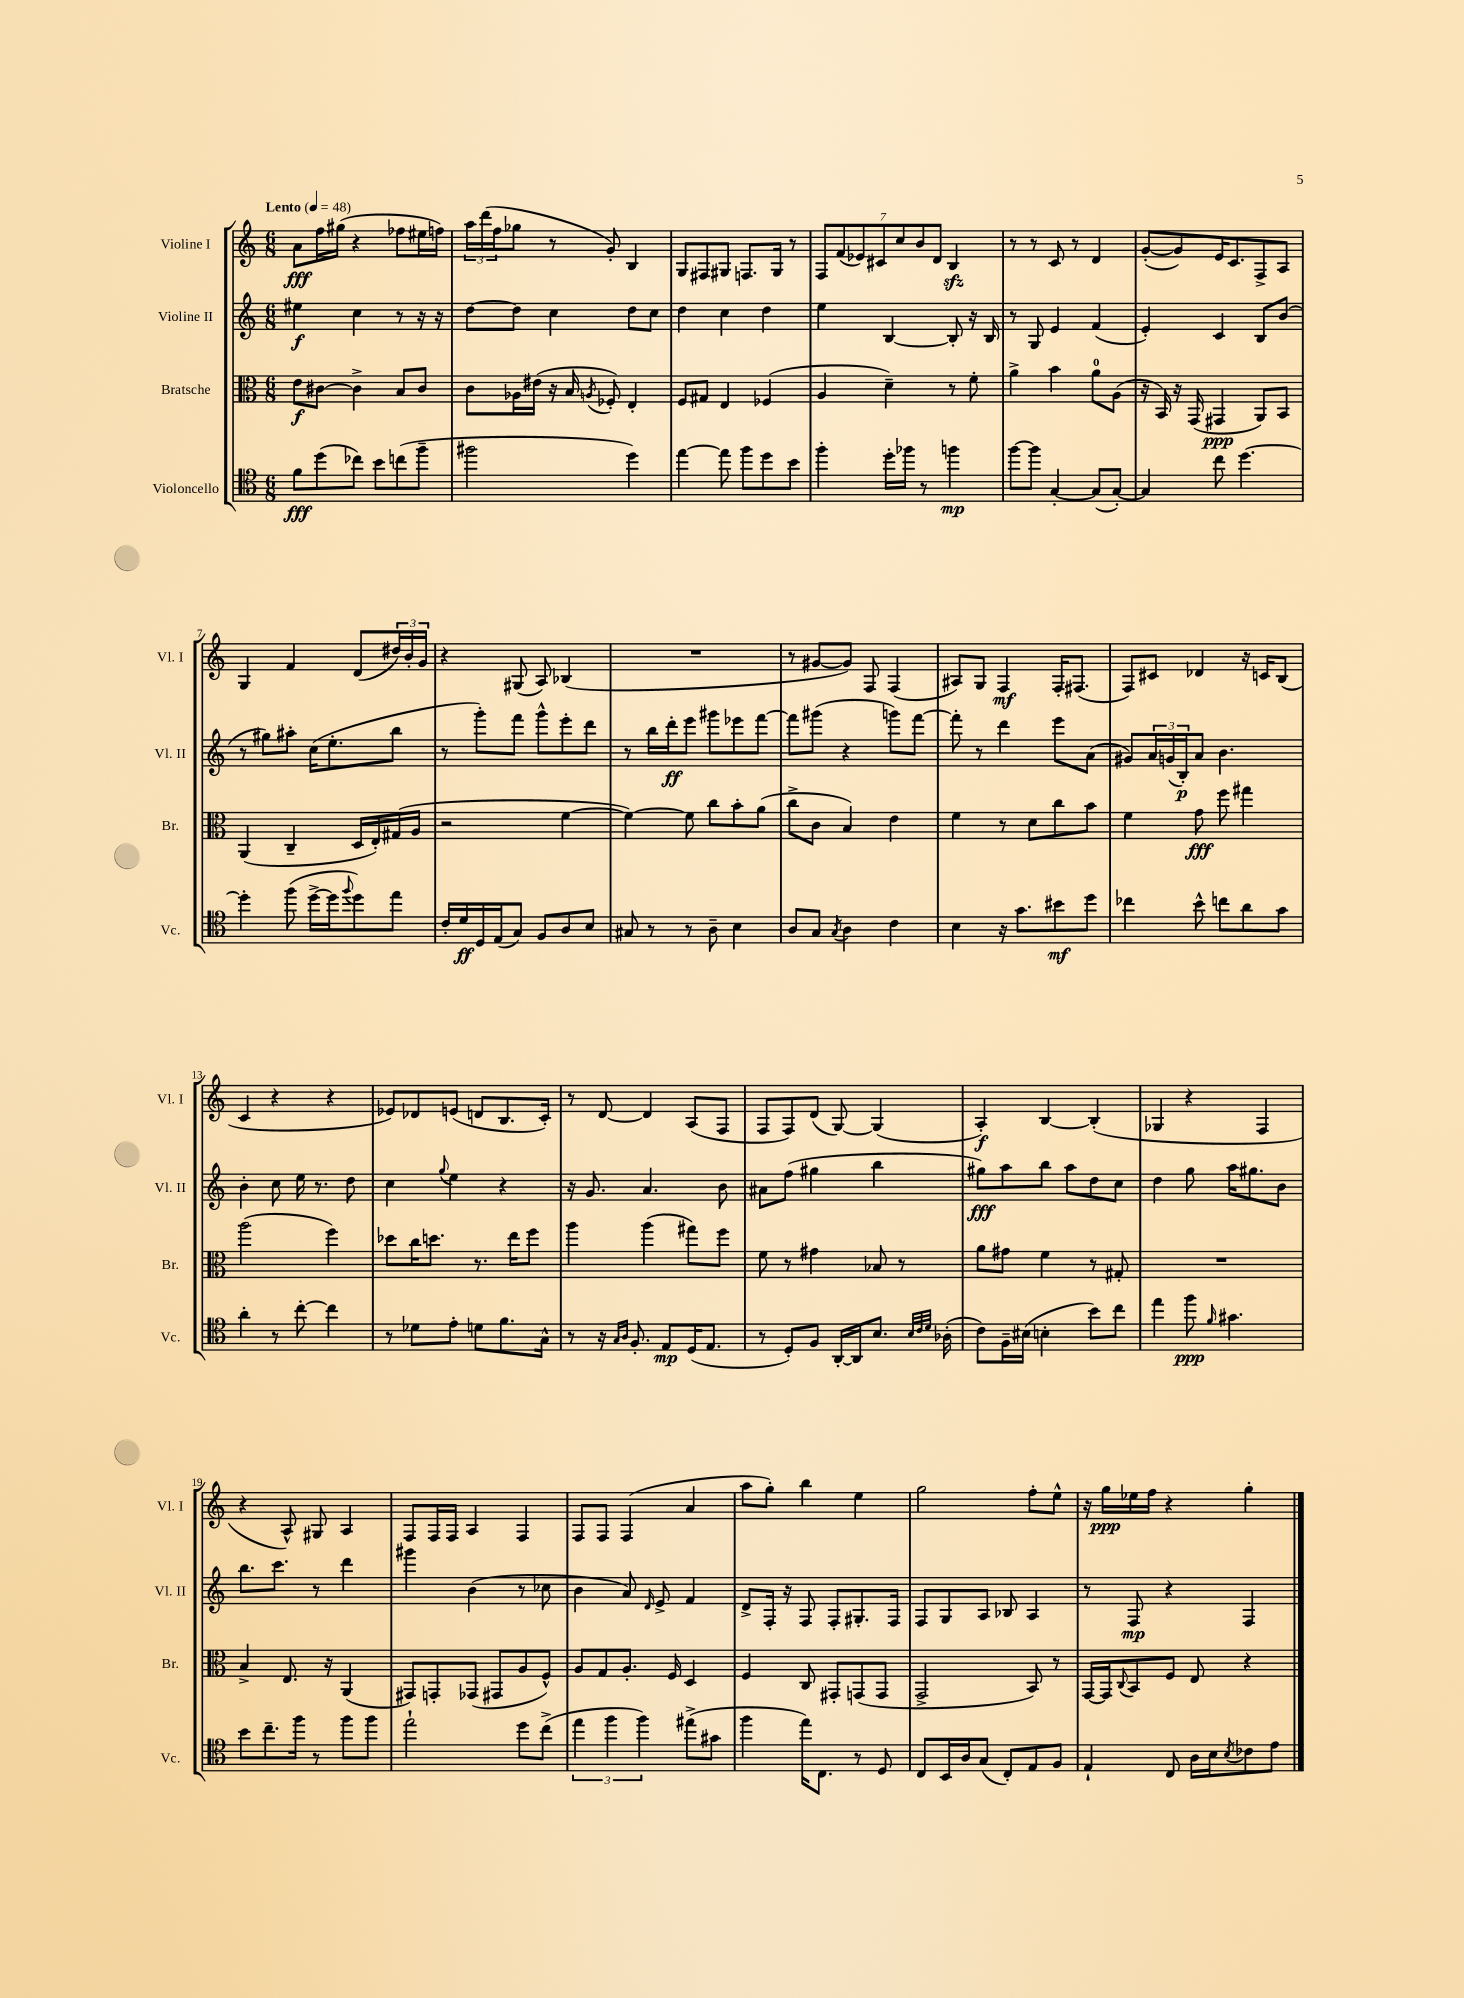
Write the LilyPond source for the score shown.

<<
\new StaffGroup <<
\new Staff = "s0" \with { instrumentName = "Violine I" shortInstrumentName = "Vl. I" } {
    \clef treble \key c \major \numericTimeSignature \time 6/8 \tempo "Lento" 4 = 48
    a'8\fff f''16 gis''16( r4 fes''8 eis''16 f''16) |
    \tuplet 3/2 { a''16 d'''16( f''16 } ges''8 r8 g'8-.) b4 |
    g8 fis8 gis8 f8. gis16 r8 |
    \tuplet 7/4 { f8 f'8( ees'8) cis'8 c''8 b'8 d'8 } b4\sfz |
    r8 r8 c'8 r8 d'4 |
    g'8~-.( g'8) e'16 c'8. f8-> a8 |
    g4 f'4 d'8( \tuplet 3/2 { dis''16) b'16-. g'16 } |
    r4 gis8( a8) bes4( |
    R2. |
    r8 gis'8~ gis'8) f8 f4( |
    ais8) g8 f4\mf f16-. fis8.( |
    f8) cis'8 des'4 r16 c'16 b8( |
    c'4 r4 r4 |
    ees'8) des'8 e'8( d'8 b8. c'16-.) |
    r8 d'8~ d'4 a8( f8 |
    f8 f8) d'8( g8~) g4( |
    a4-.\f) b4~ b4-.( |
    ges4 r4 f4 |
    r4 a8-^) gis8 a4 |
    f8 f16 f16 a4 f4 |
    f8 f8 f4( a'4 |
    a''8 g''8-.) b''4 e''4 |
    g''2 f''8-. e''8-^ |
    r16 g''16\ppp ees''16 f''16 r4 g''4-. \bar "|." |
}
\new Staff = "s1" \with { instrumentName = "Violine II" shortInstrumentName = "Vl. II" } {
    \clef treble \key c \major \numericTimeSignature \time 6/8
    eis''4\f c''4 r8 r16 r16 |
    d''8~ d''8 c''4 d''8 c''8 |
    d''4 c''4 d''4 |
    e''4 b4~ b8-. r16 b16 |
    r8 g8 e'4 f'4( |
    e'4-.) c'4 b8 b'8( |
    r8 gis''8) ais''8-. c''16( e''8.-. b''8 |
    r8 g'''8-.) f'''8 g'''8-^ e'''8-. d'''8 |
    r8 b''16 d'''16-.\ff e'''8 gis'''8 ees'''8 f'''8~ |
    f'''8 gis'''8( r4 g'''8) f'''8~ |
    f'''8-. r8 d'''4 e'''8 a'8( |
    gis'8) \tuplet 3/2 { a'16 g'16( b16-.\p) } a'8 b'4. |
    b'4-. c''8 e''16 r8. d''8 |
    c''4 \appoggiatura { g''8 } e''4 r4 |
    r16 g'8. a'4. b'8 |
    ais'8 f''8( gis''4 b''4 |
    gis''8\fff) a''8 b''8 a''8 d''8 c''8 |
    d''4 g''8 a''16 gis''8. b'8 |
    b''8. c'''8. r8 d'''4 |
    gis'''4 b'4( r8 ces''8 |
    b'4 a'8) \grace { d'16 } e'8-> f'4 |
    d'8-> f16-. r16 f8 f8-. gis8.-. f16 |
    f8 g8 a8 bes8 a4 |
    r8 f8\mp r4 f4 \bar "|." |
}
\new Staff = "s2" \with { instrumentName = "Bratsche" shortInstrumentName = "Br." } {
    \clef alto \key c \major \numericTimeSignature \time 6/8
    e'8\f cis'8~ cis'4-> b8 cis'8 |
    c'8 aes16 eis'16( r16 b16 \acciaccatura { a8 } fes8-.) e4-. |
    f8 gis8 e4 fes4( |
    a4 d'4--) r8 f'8-. |
    a'4-> b'4 a'8-0 a8( |
    r16 b,16) r16 g,16( gis,4\ppp a,8) b,8 |
    a,4( c4-- d16 e16-.) gis16( a16 |
    r2 f'4~ |
    f'4~) f'8 c''8 b'8-. a'8( |
    c''8-> c'8 b4) e'4 |
    f'4 r8 d'8 c''8 b'8 |
    f'4 g'8\fff f''8 gis''4 |
    a''2( f''4) |
    des''8 c''16 d''8. r8. e''16 f''8 |
    a''4 a''4( gis''8) f''8 |
    f'8 r8 gis'4 bes8 r8 |
    a'8 gis'8 f'4 r8 gis8-. |
    R2. |
    b4-> e8. r16 a,4( |
    gis,8) g,8-. ges,8( gis,8 a8 f8-^) |
    a8 g8 a8.-. f16 d4 |
    f4 c8 gis,8-. g,8( g,8 |
    g,2-> b,8) r8 |
    g,16~ g,16 \appoggiatura { c8 } b,8 f8 e8 r4 \bar "|." |
}
\new Staff = "s3" \with { instrumentName = "Violoncello" shortInstrumentName = "Vc." } {
    \clef tenor \key c \major \numericTimeSignature \time 6/8
    f'8\fff d''8( ces''8) b'8 c''8( f''8-- |
    fis''2 d''4) |
    e''4~ e''8 f''8 d''8 b'8 |
    f''4-. d''16-. fes''16 r8 f''4\mp |
    f''8~ f''8 g4~-. g8( g8~-.) |
    g4 c''8 d''4.~ |
    d''4-. f''8( d''16~-> d''16 \appoggiatura { f''8 } d''8) e''8 |
    c'16-. d'16\ff d16 e16( g8) f8 a8 b8 |
    gis8 r8 r8 a8-- b4 |
    a8 g8 \acciaccatura { g8 } a4 c'4 |
    b4 r16 g'8. bis'8\mf d''8 |
    ces''4 b'8-^ c''8 a'8 g'8 |
    a'4-. r8 c''8~-. c''4 |
    r8 des'8 e'8-. d'8 f'8. g16-^ |
    r8 r16 \grace { g16 a16 } f8.-. e8\mp d16( e8. |
    r8 d8-.) f8 a,16~-. a,16 b8. \grace { b32 c'32 d'32 } aes16-.( |
    c'8) f16-- bis16( b4-. b'8) c''8 |
    e''4 f''8\ppp \grace { f'16 } gis'4. |
    b'8 c''8.-- f''16 r8 f''8 f''8 |
    e''2-! d''8 c''8->( |
    \tuplet 3/2 { e''4 f''4 f''4) } eis''8->( gis'8 |
    f''4 e''16) c8. r8 d8 |
    c8 b,16 a16 g8( c8-.) e8 f8 |
    e4-! c8 a16 b16 \acciaccatura { b8 } ces'8 e'8 \bar "|." |
}
>>
>>
